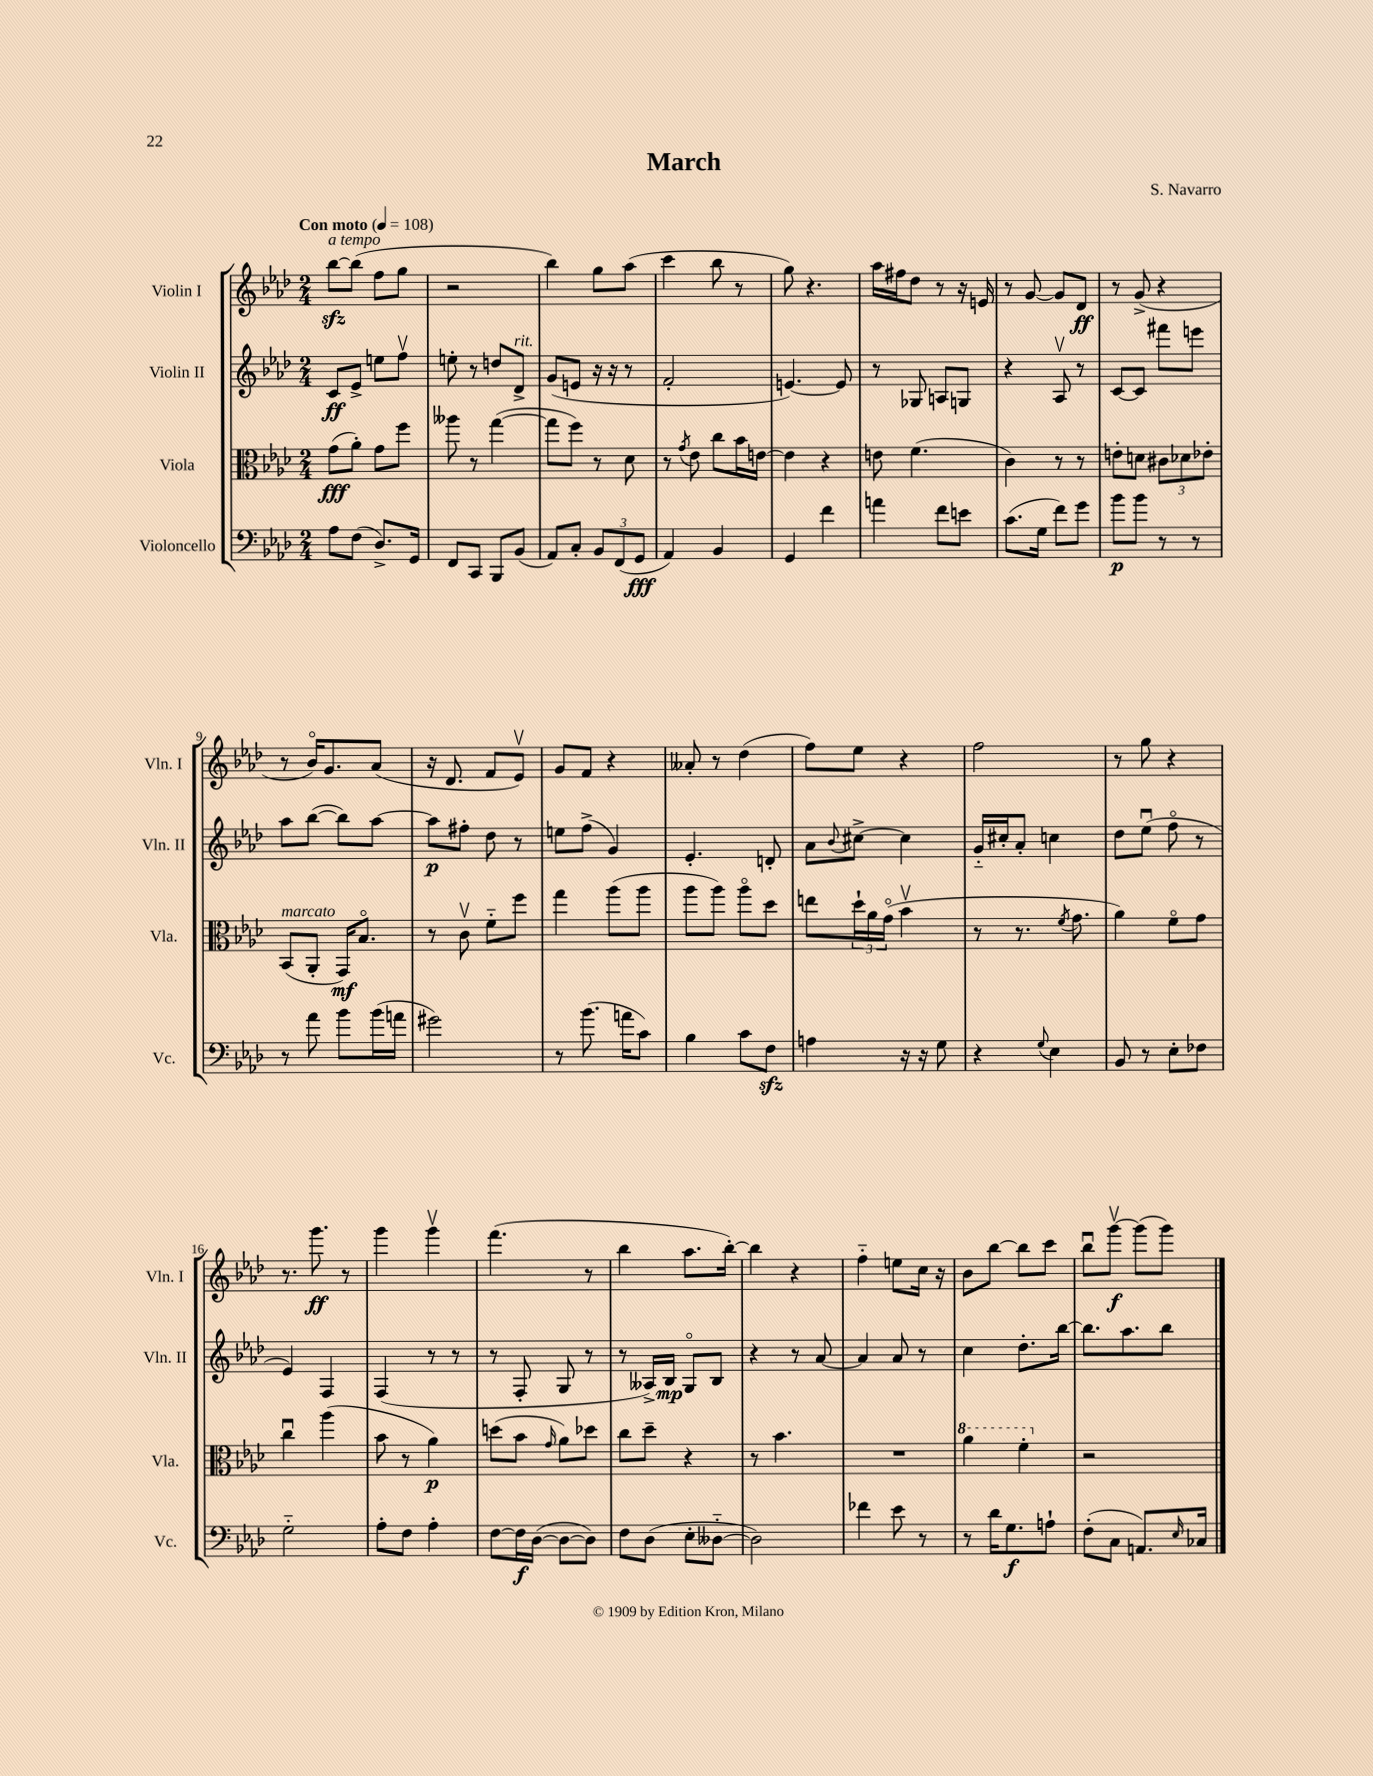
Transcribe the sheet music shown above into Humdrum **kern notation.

**kern	**dynam	**kern	**dynam	**kern	**dynam	**kern	**dynam
*part4	*part4	*part3	*part3	*part2	*part2	*part1	*part1
*staff4	*staff4	*staff3	*staff3	*staff2	*staff2	*staff1	*staff1
*I"Violoncello	*	*I"Viola	*	*I"Violin II	*	*I"Violin I	*
*I'Vc.	*	*I'Vla.	*	*I'Vln. II	*	*I'Vln. I	*
*clefF4	*	*clefC3	*	*clefG2	*	*clefG2	*
*k[b-e-a-d-]	*	*k[b-e-a-d-]	*	*k[b-e-a-d-]	*	*k[b-e-a-d-]	*
*M2/4	*	*M2/4	*	*M2/4	*	*M2/4	*
*MM108	*	*MM108	*	*MM108	*	*MM108	*
=1	=1	=1	=1	=1	=1	=1	=1
!	!	!	!	!	!	!LO:TX:a:B:t=Con moto	!
!	!	!	!	!	!	!LO:TX:a:i:t=a tempo	!
8A-\L	.	(8g\L	fff	8c/L	ff	[8bb-zz\L	.
(8F\J	.	8a-'\J)	.	8e-^/J	.	(8bb-\J]	.
8.D-^/L)	.	8g\L	.	8een\L	.	8ff\L	.
.	.	8ff\J	.	8ffv\J	.	8gg\J	.
16GG/Jk	.	.	.	.	.	.	.
=2	=2	=2	=2	=2	=2	=2	=2
8FF/L	.	8aa--X\	.	8een'\	.	2r	.
8CC/J	.	8r	.	8r	.	.	.
8BBB-/L	.	([4gg\	.	8ddn/L	.	.	.
!	!	!	!	!LO:TX:a:i:t=rit.	!	!	!
(8BB-/J	.	.	.	8d-^/J	.	.	.
=3	=3	=3	=3	=3	=3	=3	=3
8AA-/L)	.	8gg\L]	.	(8g/L	.	4bb-\)	.
8C'/J	.	8ff\J)	.	8en/J	.	.	.
12BB-/L	.	8r	.	16r	.	8gg\L	.
.	.	.	.	16r	.	.	.
(12FF/	.	.	.	.	.	.	.
.	.	8d-\	.	8r	.	(8aa-\J	.
12GG/J	fff	.	.	.	.	.	.
=4	=4	=4	=4	=4	=4	=4	=4
4AA-/)	.	8r	.	2f'/	.	4ccc\	.
.	.	8qg/	.	.	.	.	.
.	.	8e-\	.	.	.	.	.
4BB-/	.	8cc\L	.	.	.	8bb-\	.
.	.	16b-\L	.	.	.	8r	.
.	.	[16en\JJ	.	.	.	.	.
=5	=5	=5	=5	=5	=5	=5	=5
4GG/	.	4e\]	.	[4.en/)	.	8gg\)	.
.	.	.	.	.	.	4.r	.
4f\	.	4r	.	.	.	.	.
.	.	.	.	8e/]	.	.	.
=6	=6	=6	=6	=6	=6	=6	=6
4an\	.	8en\	.	8r	.	16aa-\LL	.
.	.	.	.	.	.	16ff#X\J	.
.	.	(4.f\	.	8G-X/	.	8dd-\J	.
8f\L	.	.	.	8An/L	.	8r	.
8en\J	.	.	.	8Gn/J	.	16r	.
.	.	.	.	.	.	16en/	.
=7	=7	=7	=7	=7	=7	=7	=7
(8.c\L	.	4c\)	.	4r	.	8r	.
.	.	.	.	.	.	[8g/	.
16G\Jk	.	.	.	.	.	.	.
8f\L)	.	8r	.	8A-v/	.	8g/L]	.
8g\J	.	8r	.	8r	.	8d-/J	ff
=8	=8	=8	=8	=8	=8	=8	=8
8b-\L	p	8en'\L	.	[8c/L	.	8r	.
8b-\J	.	8dn\J	.	8c/J]	.	(8g^/	.
8r	.	12c#X\L	.	8fff#X\L	.	4r	.
.	.	12d-X\	.	.	.	.	.
8r	.	.	.	8eeen\J	.	.	.
.	.	12e-X'\J	.	.	.	.	.
!!LO:LB:g=z
=9	=9	=9	=9	=9	=9	=9	=9
!	!	!LO:TX:a:i:t=marcato	!	!	!	!	!
8r	.	(8BB-/L	.	8aa-\L	.	8r	.
8a-\	.	8AA-'/J	.	([8bb-\J	.	16b-/KL)	.
.	.	.	.	.	.	8.g/	.
8b-\L	.	16GG/KL)	mf	8bb-\L])	.	.	.
.	.	8.B-/J	.	.	.	.	.
(16b-\L	.	.	.	[8aa-\J	.	(8a-/J	.
16an\JJ	.	.	.	.	.	.	.
=10	=10	=10	=10	=10	=10	=10	=10
2g#X\)	.	8r	.	8aa-\L]	p	16r	.
.	.	.	.	.	.	8.d-/	.
.	.	8cv\	.	8ff#X'\J	.	.	.
.	.	8f\L	.	8dd-\	.	8f/L	.
.	.	8ff\J	.	8r	.	8e-v/J)	.
=11	=11	=11	=11	=11	=11	=11	=11
8r	.	4gg\	.	8een\L	.	8g/L	.
(8.b-\	.	.	.	(8ff^\J	.	8f/J	.
.	.	(8aa-\L	.	4g/)	.	4r	.
16an\KL	.	.	.	.	.	.	.
8c\J)	.	8aa-\J	.	.	.	.	.
=12	=12	=12	=12	=12	=12	=12	=12
4B-\	.	8aa-\L	.	4.e-'/	.	8a--X'/	.
.	.	8aa-\J)	.	.	.	8r	.
8c\L	.	8aa-\L	.	.	.	(4dd-\	.
8Fzz\J	.	8dd-\J	.	8dn'/	.	.	.
=13	=13	=13	=13	=13	=13	=13	=13
4An\	.	8een\L	.	8a-\L	.	8ff\L)	.
.	.	.	.	8qqb-/	.	.	.
.	.	24dd-`\L	.	[8cc#X^\J	.	8ee-\J	.
.	.	24a-\	.	.	.	.	.
.	.	(24g\JJ	.	.	.	.	.
16r	.	4b-v\	.	4cc#\]	.	4r	.
16r	.	.	.	.	.	.	.
8G\	.	.	.	.	.	.	.
=14	=14	=14	=14	=14	=14	=14	=14
4r	.	8r	.	16g/LL	.	2ff\	.
.	.	.	.	16cc#X'/J	.	.	.
.	.	8.r	.	8a-'/J	.	.	.
8qqG/	.	.	.	.	.	.	.
4E-\	.	.	.	4ccn\	.	.	.
.	.	8qf/	.	.	.	.	.
.	.	8.g\	.	.	.	.	.
=15	=15	=15	=15	=15	=15	=15	=15
8BB-/	.	4a-\)	.	8dd-\L	.	8r	.
8r	.	.	.	(8ee-u\J	.	8gg\	.
8E-'\L	.	8f\L	.	8ff\	.	4r	.
8F-X\J	.	8g\J	.	8r	.	.	.
!!LO:LB:g=z
=16	=16	=16	=16	=16	=16	=16	=16
2G\	.	4ccu\	.	4e-/)	.	8.r	.
.	.	.	.	.	.	8.ggg\	ff
.	.	(4aa-\	.	4F/	.	.	.
.	.	.	.	.	.	8r	.
=17	=17	=17	=17	=17	=17	=17	=17
8A-'\L	.	8b-\	.	(4F/	.	4ggg\	.
8F\J	.	8r	.	.	.	.	.
4A-'\	.	4a-\)	p	8r	.	4gggv\	.
.	.	.	.	8r	.	.	.
=18	=18	=18	=18	=18	=18	=18	=18
[8F\L	.	(8ddn\L	.	8r	.	(4.fff\	.
16F\L]	f	8b-\J	.	8F'/	.	.	.
([16D-\JJ	.	.	.	.	.	.	.
.	.	16qqg/	.	.	.	.	.
8D-\L_	.	8a-\L)	.	8G/	.	.	.
8D-\J])	.	8dd-X\J	.	8r	.	8r	.
=19	=19	=19	=19	=19	=19	=19	=19
8F\L	.	8cc\L	.	8r	.	4bb-\	.
(8D-\J	.	8dd-~\J	.	16A--X^/LL)	.	.	.
.	.	.	.	16B-/JJ	mp	.	.
8E-'\L	.	4r	.	8G/L	.	8.aa-\L	.
[8D--X\J	.	.	.	8B-/J	.	.	.
.	.	.	.	.	.	[16bb-'\Jk)	.
=20	=20	=20	=20	=20	=20	=20	=20
2D--\])	.	8r	.	4r	.	4bb-\]	.
.	.	4.b-\	.	.	.	.	.
.	.	.	.	8r	.	4r	.
.	.	.	.	[8a-/	.	.	.
=21	=21	=21	=21	=21	=21	=21	=21
4f-X\	.	2r	.	4a-/]	.	4ff\	.
8e-\	.	.	.	8a-/	.	8een\L	.
8r	.	.	.	8r	.	16cc\Jk	.
.	.	.	.	.	.	16r	.
=22	=22	=22	=22	=22	=22	=22	=22
*	*	*8va	*	*	*	*	*
8r	.	4aa-\	.	4cc\	.	8b-\L	.
16d-\KL	.	.	.	.	.	[8bb-\J	.
8.G\	f	.	.	.	.	.	.
.	.	4ff'\	.	8.dd-'\L	.	8bb-\L]	.
8An`\J	.	.	.	.	.	8ccc\J	.
.	.	.	.	[16bb-\Jk	.	.	.
=23	=23	=23	=23	=23	=23	=23	=23
*	*	*X8va	*	*	*	*	*
(8F'\L	.	2r	.	8.bb-\L]	.	8bb-u\L	.
8C\J	.	.	.	.	.	[8gggv\J	f
.	.	.	.	8.aa-\	.	.	.
8.AAn/L)	.	.	.	.	.	(8ggg\L]	.
.	.	.	.	8bb-\J	.	8ggg\J)	.
16qqE-/	.	.	.	.	.	.	.
16C-X/Jk	.	.	.	.	.	.	.
==	==	==	==	==	==	==	==
*-	*-	*-	*-	*-	*-	*-	*-
